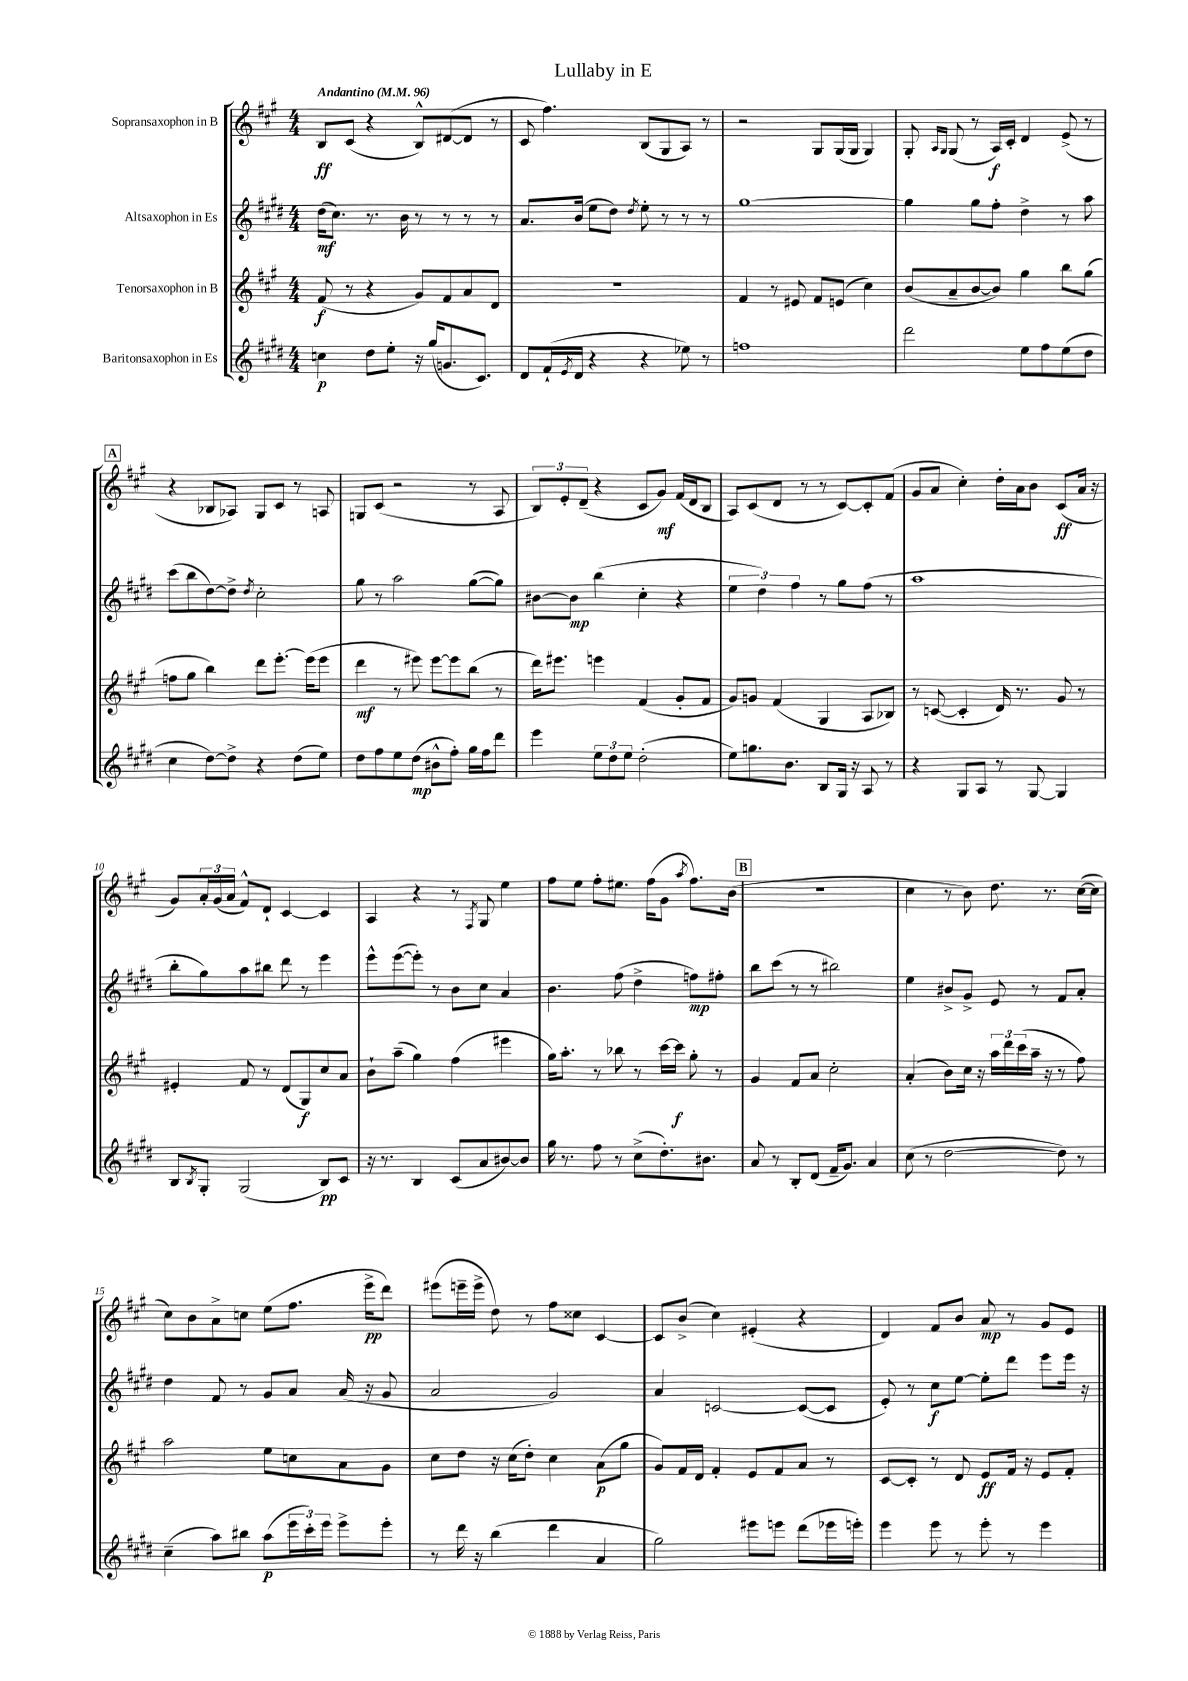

**kern	**dynam	**kern	**dynam	**kern	**dynam	**kern	**dynam
*part4	*part4	*part3	*part3	*part2	*part2	*part1	*part1
*staff4	*staff4	*staff3	*staff3	*staff2	*staff2	*staff1	*staff1
*I"Baritonsaxophon in Es	*	*I"Tenorsaxophon in B	*	*I"Altsaxophon in Es	*	*I"Sopransaxophon in B	*
*clefG2	*	*clefG2	*	*clefG2	*	*clefG2	*
*k[f#c#g#d#]	*	*k[f#c#g#]	*	*k[f#c#g#d#]	*	*k[f#c#g#]	*
*M4/4	*	*M4/4	*	*M4/4	*	*M4/4	*
*MM96	*	*MM96	*	*MM96	*	*MM96	*
=1	=1	=1	=1	=1	=1	=1	=1
!	!	!	!	!	!	!LO:TX:a:B:t=Andantino	!
4ccn\	p	(8f#/	f	(16dd#\KL	mf	8B/L	ff
.	.	.	.	8.cc#\J)	.	.	.
.	.	8r	.	.	.	(8c#/J	.
8dd#\L	.	4r	.	8.r	.	4r	.
8ee'\J	.	.	.	.	.	.	.
.	.	.	.	16b\	.	.	.
16r	.	8g#/L)	.	8r	.	8B^^/L)	.
(16gg#/KL	.	.	.	.	.	.	.
8.gn/	.	8f#/	.	8r	.	([8d#X/	.
.	.	8a/	.	8r	.	8d#/J]	.
8.c#/J)	.	.	.	.	.	.	.
.	.	8d/J	.	8r	.	8r	.
=2	=2	=2	=2	=2	=2	=2	=2
8d#/L	.	1r	.	8.a/L	.	8c#/	.
(16f#`/L	.	.	.	.	.	4.ff#\)	.
8qe/	.	.	.	.	.	.	.
16d#/JJ	.	.	.	(16b/Jk	.	.	.
4r	.	.	.	8ee\L	.	.	.
.	.	.	.	8dd#\J)	.	.	.
.	.	.	.	8qdd#/	.	.	.
4r	.	.	.	8ee'\	.	(8B/L	.
.	.	.	.	8r	.	8G#/	.
8ee-X\)	.	.	.	8r	.	8A/J)	.
8r	.	.	.	8r	.	8r	.
=3	=3	=3	=3	=3	=3	=3	=3
1ffn	.	4f#/	.	[1gg#	.	2r	.
.	.	8r	.	.	.	.	.
.	.	8e#X/	.	.	.	.	.
.	.	8f#/L	.	.	.	8G#/L	.
.	.	(8en/J	.	.	.	(16G#/L	.
.	.	.	.	.	.	16G#/JJ	.
.	.	4cc#\)	.	.	.	4G#/)	.
=4	=4	=4	=4	=4	=4	=4	=4
2ddd#\	.	(8b/L	.	4gg#\]	.	8G#'/	.
.	.	.	.	.	.	16qqA/LL	.
.	.	.	.	.	.	16qqG#/JJ	.
.	.	8a~/	.	.	.	(8G#/	.
.	.	[8b/	.	8gg#\L	.	8r	.
.	.	8b/J])	.	8ff#'\J	.	16A/LL)	f
.	.	.	.	.	.	16c#'/JJ	.
8ee\L	.	4gg#\	.	4dd#^\	.	4d/	.
8ff#\	.	.	.	.	.	.	.
(8ee\	.	8bb\L	.	8r	.	(8e^/	.
8dd#\J	.	(8gg#\J	.	8aa\	.	8r	.
!!LO:LB:g=z
!!LO:REH:place=s1:t=A
=5	=5	=5	=5	=5	=5	=5	=5
4cc#\	.	8ffn\L	.	(8ccc#\L	.	4r	.
.	.	8gg#\J	.	8bb\	.	.	.
[8dd#\L)	.	4bb\)	.	[8dd#\)	.	8B-X/L	.
8dd#^\J]	.	.	.	8dd#^\J]	.	8A-X/J)	.
.	.	.	.	8qdd#/	.	.	.
4r	.	8ddd\L	.	2cc#'\	.	8G#/L	.
.	.	[8.eee'\J	.	.	.	8c#/J	.
(8dd#\L	.	.	.	.	.	8r	.
.	.	(16eee\KL]	.	.	.	.	.
8ee\J)	.	8eee\J	.	.	.	8An/	.
=6	=6	=6	=6	=6	=6	=6	=6
8dd#\L	.	4ddd\	mf	8gg#\	.	8Gn/L	.
8ff#\	.	.	.	8r	.	(8c#/J	.
8ee\	.	8r	.	2aa\	.	2r	.
(8dd#\J	mp	8eee#X\)	.	.	.	.	.
8b#X^^\L	.	[8eee#\L	.	.	.	.	.
8ff#'\J)	.	8eee#\]	.	.	.	.	.
16gg#\LL	.	(8bb\J	.	([8gg#\L	.	8r	.
16ff#\J	.	.	.	.	.	.	.
8ddd#\J	.	8r	.	8gg#\J])	.	8A/	.
=7	=7	=7	=7	=7	=7	=7	=7
4eee\	.	16ddd\KL)	.	[8b#X\L	.	12B/L)	.
.	.	8.eee#X\J	.	.	.	.	.
.	.	.	.	.	.	12e'/	.
.	.	.	.	8b#\J]	mp	.	.
.	.	.	.	.	.	(12d~/J	.
12ee\L	.	4eeen\	.	(4bb\	.	4r	.
12dd#\	.	.	.	.	.	.	.
12ee\J	.	.	.	.	.	.	.
(2dd#'\	.	(4f#/	.	4cc#'\	.	8c#/L	.
.	.	.	.	.	.	8g#/J)	mf
.	.	8g#'/L	.	4r	.	(16f#/LL	.
.	.	.	.	.	.	16d/J	.
.	.	8f#/J	.	.	.	8B/J	.
=8	=8	=8	=8	=8	=8	=8	=8
8ee\L)	.	8g#/L)	.	6ee\	.	8A/L)	.
8.ggn\	.	8gn/J	.	.	.	(8c#/	.
.	.	.	.	6dd#\)	.	.	.
.	.	(4f#/	.	.	.	8d/J	.
8.b\J	.	.	.	.	.	.	.
.	.	.	.	6ff#\	.	.	.
.	.	.	.	.	.	8r	.
8B/L	.	4G#/	.	8r	.	8r	.
16G#/Jk	.	.	.	8gg#\L	.	[8c#/L)	.
16r	.	.	.	.	.	.	.
8A/	.	8A/L	.	(8ff#\J	.	8c#'/]	.
8r	.	8B-X/J)	.	8r	.	(8f#/J	.
=9	=9	=9	=9	=9	=9	=9	=9
4r	.	8r	.	1aa	.	8g#/L	.
.	.	([8cn/	.	.	.	8a/J	.
8G#/L	.	4c'/]	.	.	.	4cc#'\)	.
8A/J	.	.	.	.	.	.	.
8r	.	16d/)	.	.	.	16dd'\LL	.
.	.	8.r	.	.	.	16a\J	.
[8G#/	.	.	.	.	.	8b\J	.
4G#/]	.	8g#/	.	.	.	(8c#/L	ff
.	.	8r	.	.	.	16a/Jk	.
.	.	.	.	.	.	16r	.
!!LO:LB:g=z
=10	=10	=10	=10	=10	=10	=10	=10
8B/L	.	4e#X'/	.	8bb'\L	.	8g#/L)	.
8qB/	.	.	.	.	.	.	.
8G#'/J	.	.	.	8gg#\)	.	24a'/L	.
.	.	.	.	.	.	(24g#/	.
.	.	.	.	.	.	24a/JJ	.
(2G#/	.	8f#/	.	8aa\	.	8f#^^/L)	.
.	.	8r	.	8bb#X\J	.	8d`/J	.
.	.	(8d/L	.	8ddd#\	.	[4c#/	.
.	.	8G#/)	f	8r	.	.	.
8B/L)	pp	8cc#/	.	4eee\	.	4c#/]	.
8c#/J	.	8a/J	.	.	.	.	.
=11	=11	=11	=11	=11	=11	=11	=11
16r	.	8b`\L	.	8eee^^\L	.	4A/	.
8.r	.	.	.	.	.	.	.
.	.	(8aa~\J	.	([8eee\	.	.	.
4B/	.	4gg#\)	.	8eee'\J])	.	4r	.
.	.	.	.	8r	.	.	.
(8c#/L	.	(4ff#\	.	8b\L	.	8r	.
.	.	.	.	.	.	8qF#/	.
8a/	.	.	.	8cc#\J	.	8G#/	.
[8b#X/)	.	4eee#X\	.	4a/	.	4ee\	.
8b#/J]	.	.	.	.	.	.	.
=12	=12	=12	=12	=12	=12	=12	=12
16gg#\	.	16gg#\KL)	.	4.b\	.	8ff#\L	.
8.r	.	8.aa'\J	.	.	.	.	.
.	.	.	.	.	.	8ee\J	.
8ff#\	.	8r	.	.	.	8ff#'\L	.
8r	.	8bb-X\	.	(8ff#\	.	8.ee#X\J	.
(8cc#^\L	.	8r	.	4dd#^\	.	.	.
.	.	.	.	.	.	(16ff#\KL	.
8.dd#'\)	.	[16ccc#\LL	.	.	.	8g#\J	.
.	.	16ccc#\JJ]	f	.	.	.	.
.	.	.	.	.	.	8qaa/	.
.	.	8gg#'\	.	8ffn\L)	mp	8.ff#\L)	.
8.b#X\J	.	.	.	.	.	.	.
.	.	8r	.	8ff#X'\J	.	.	.
.	.	.	.	.	.	(16b\Jk	.
!!LO:REH:place=s1:t=B
=13	=13	=13	=13	=13	=13	=13	=13
8a/	.	4g#/	.	8bb\L	.	1r	.
8r	.	.	.	(8ccc#\J	.	.	.
8B'/L	.	8f#/L	.	8r	.	.	.
(8d#/J	.	8a/J	.	8r	.	.	.
16f#~/KL	.	2cc#'\	.	2bb#X\)	.	.	.
8.g#/J)	.	.	.	.	.	.	.
4a/	.	.	.	.	.	.	.
=14	=14	=14	=14	=14	=14	=14	=14
(8cc#\	.	(4a'/	.	4ee\	.	4cc#\	.
8r	.	.	.	.	.	.	.
[2dd#\	.	8b\L)	.	8b#X^/L	.	8r	.
.	.	16cc#\Jk	.	8g#^/J	.	8b\)	.
.	.	16r	.	.	.	.	.
.	.	24aa\LL	.	8e/	.	8.dd\	.
.	.	24ddd\	.	.	.	.	.
.	.	(24ccc#\	.	.	.	.	.
.	.	16aa~\JJ	.	8r	.	.	.
.	.	16r	.	.	.	8.r	.
8dd#\])	.	8r	.	8f#/L	.	.	.
8r	.	8ff#\)	.	8a'/J	.	([16cc#\LL	.
.	.	.	.	.	.	16cc#\JJ]	.
!!LO:LB:g=z
=15	=15	=15	=15	=15	=15	=15	=15
(4cc#~\	.	2aa\	.	4dd#\	.	8cc#\L)	.
.	.	.	.	.	.	8b\	.
8aa\L)	.	.	.	8f#/	.	8a^\	.
8bb#X\J	.	.	.	8r	.	8ccn\J	.
(8aa\L	p	8ee\L	.	8g#/L	.	(8ee\L	.
24eee\L	.	8ccn\	.	8a/J	.	8.ff#\J	.
24ccc#'\)	.	.	.	.	.	.	.
24eee\JJ	.	.	.	.	.	.	.
8eee^\L	.	8a\	.	(16a/	.	.	.
.	.	.	.	16r	.	16eee^\KL	pp
8eee'\J	.	8g#\J	.	8g#/	.	8ddd\J)	.
=16	=16	=16	=16	=16	=16	=16	=16
8r	.	8cc#\L	.	2a/	.	(8eee#X\L	.
16ddd#\	.	8dd\J	.	.	.	16eeen~\L	.
16r	.	.	.	.	.	16eee^\JJ	.
(4bb\	.	16r	.	.	.	8dd\)	.
.	.	(16cc#\KL	.	.	.	.	.
.	.	8dd'\J)	.	.	.	8r	.
4ddd#\	.	4cc#\	.	2g#/)	.	8ff#\L	.
.	.	.	.	.	.	8cc##X\J	.
4a/	.	(8a\L	p	.	.	[4c#/	.
.	.	8gg#\J	.	.	.	.	.
=17	=17	=17	=17	=17	=17	=17	=17
2gg#\)	.	8g#/L)	.	4a/	.	8c#/L]	.
.	.	16f#/L	.	.	.	(8b^/J	.
.	.	16d/JJ	.	.	.	.	.
.	.	4f#'/	.	[2cn/	.	4cc#\)	.
8eee#X\L	.	8e/L	.	.	.	(4e#X'/	.
8eeen\J	.	8f#/	.	.	.	.	.
(8ddd#\L	.	8a/J	.	(8c/L_	.	4r	.
16eee-X\L	.	8r	.	8c/J]	.	.	.
16eeen'\JJ)	.	.	.	.	.	.	.
=18	=18	=18	=18	=18	=18	=18	=18
4eee\	.	[8c#/L	.	8e'/)	.	4d/)	.
.	.	8c#'/J]	.	8r	.	.	.
8eee\	.	8r	.	8cc#\L	f	8f#/L	.
8r	.	8d/	.	[8ee\J	.	8b/J	.
8eee'\	.	8e/L	ff	8ee'\L]	.	8a/	mp
8r	.	16f#/Jk	.	8ddd#\J	.	8r	.
.	.	16r	.	.	.	.	.
4eee\	.	8e/L	.	8eee\L	.	8g#/L	.
.	.	8f#'/J	.	16eee\Jk	.	8e/J	.
.	.	.	.	16r	.	.	.
==	==	==	==	==	==	==	==
*-	*-	*-	*-	*-	*-	*-	*-
